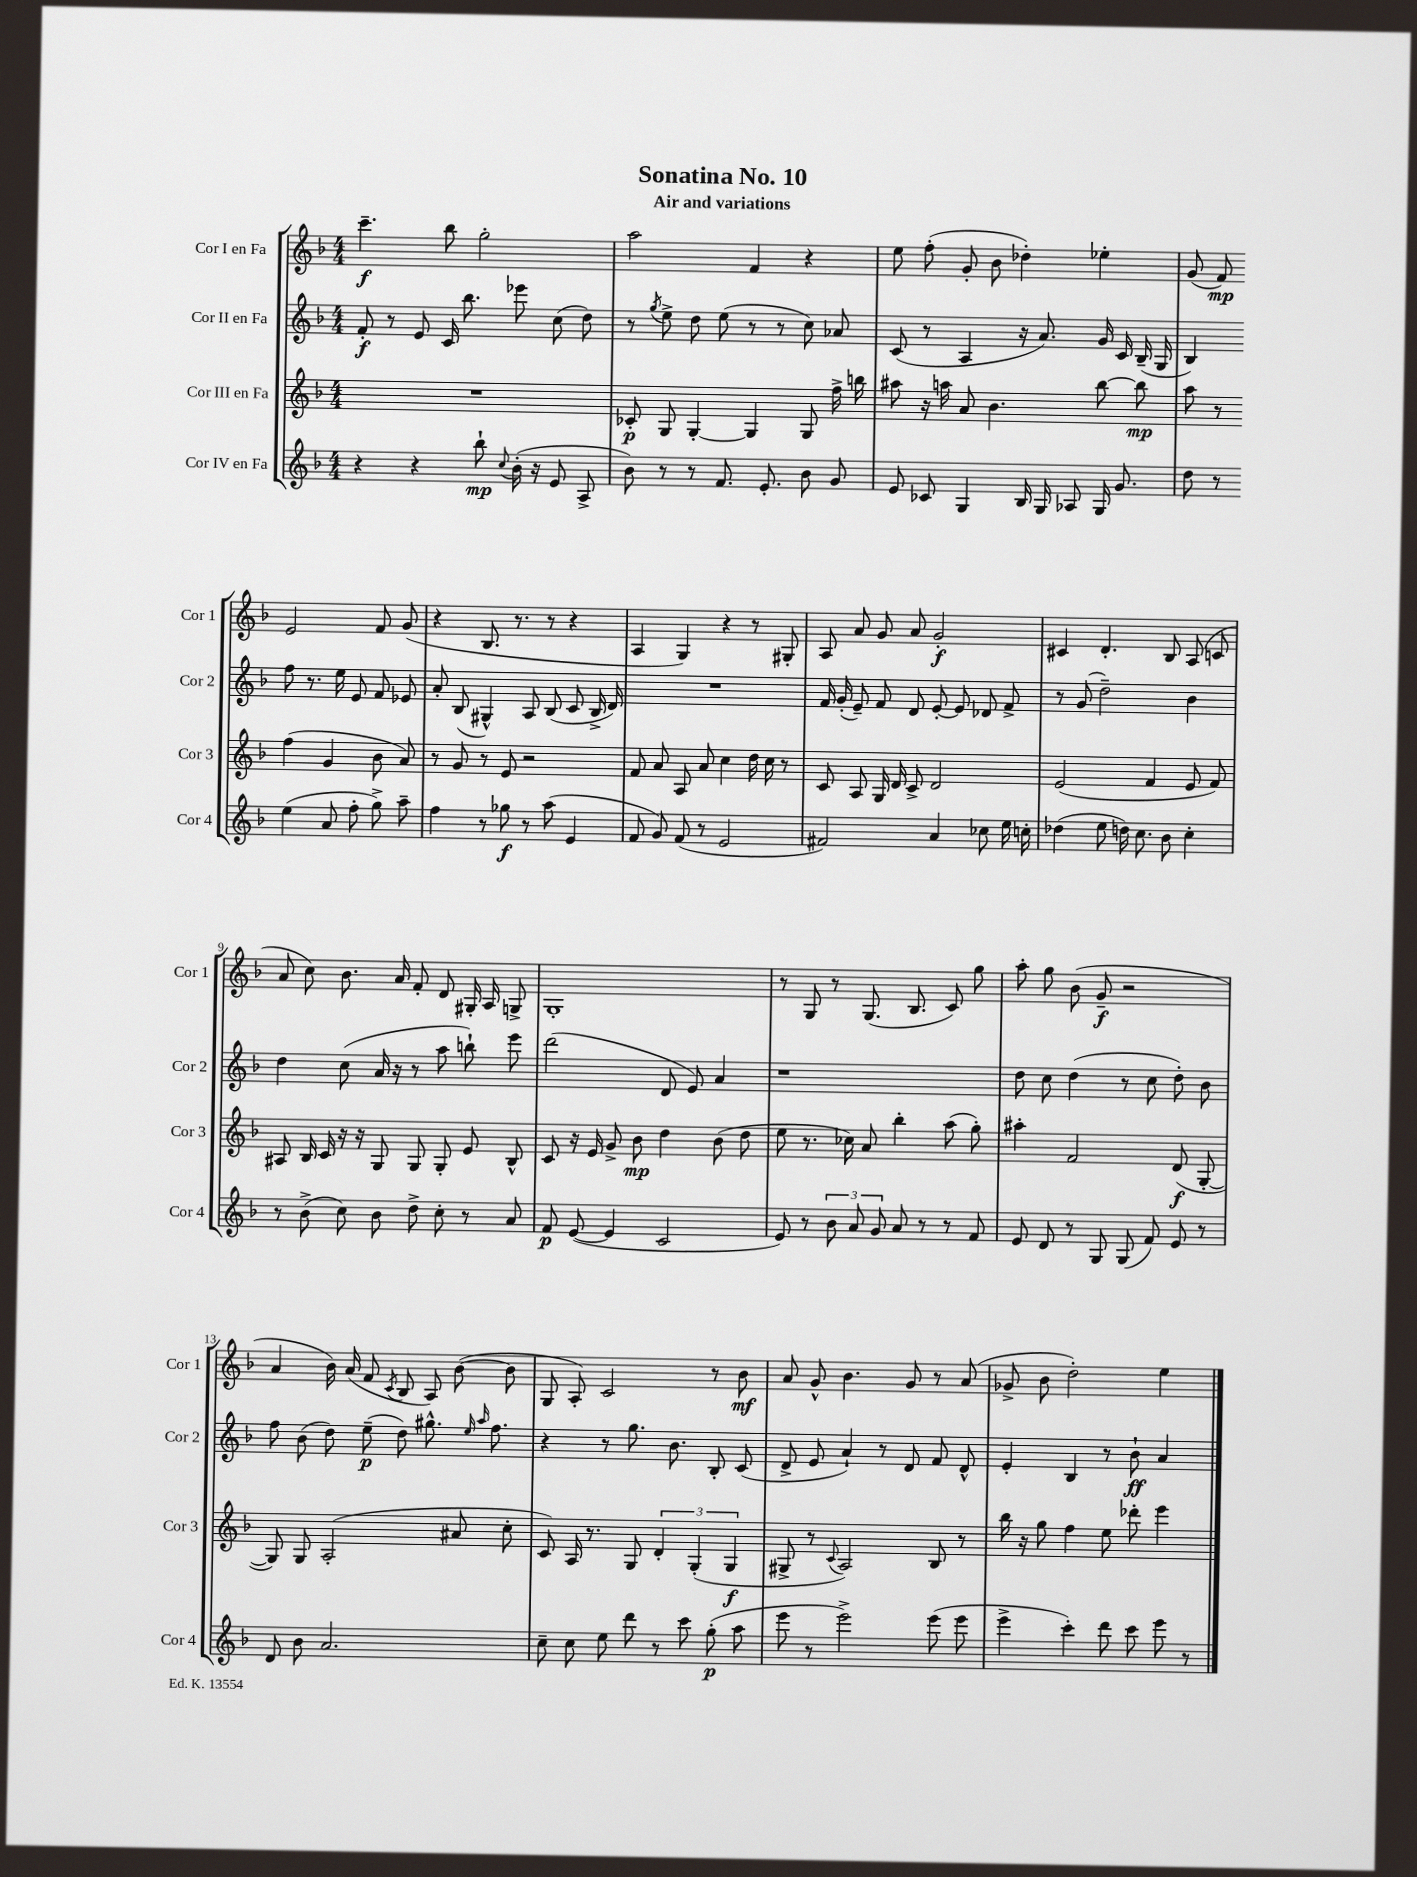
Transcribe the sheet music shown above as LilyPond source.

\header { title = "Sonatina No. 10" subtitle = "Air and variations" }
<<
\new StaffGroup <<
\new Staff = "s0" \with { instrumentName = "Cor I en Fa" shortInstrumentName = "Cor 1" } {
    \clef treble \key f \major \numericTimeSignature \time 4/4
    \autoBeamOff c'''4.--\f bes''8 g''2-. |
    a''2 f'4 r4 |
    e''8 f''8-.( g'8-. bes'8 des''4-.) ees''4-. |
    g'8( f'8\mp) e'2 f'8 g'8( |
    r4 bes8. r8. r8 r4 |
    a4 g4) r4 r8 gis8-. |
    a8 a'8 g'8 a'8 g'2-.\f |
    cis'4 d'4.-. bes8 a8( c'8 |
    a'8 c''8) bes'8. a'16 f'8-. d'8 gis16-. a16 g8-> |
    g1-. |
    r8 g8 r8 g8.( bes8. c'8) g''8 |
    a''8-. g''8 bes'8( g'8--\f r2 |
    a'4 bes'16) a'16( f'8 \acciaccatura { c'8 } bes8 a8) bes'8~( bes'8 |
    g8 a8-.) c'2 r8 bes'8\mf |
    a'8 g'8-^ bes'4. g'8 r8 a'8( |
    ges'8-> bes'8 d''2-.) e''4 \bar "|." |
}
\new Staff = "s1" \with { instrumentName = "Cor II en Fa" shortInstrumentName = "Cor 2" } {
    \clef treble \key f \major \numericTimeSignature \time 4/4
    \autoBeamOff f'8-.\f r8 e'8 c'16 bes''8. ees'''8 c''8( d''8) |
    r8 \acciaccatura { g''8 } e''8-> d''8 e''8( r8 r8 c''8) aes'8 |
    c'8( r8 a4 r16 a'8.) g'16 c'16 bes16--( g16 |
    bes4) f''8 r8. e''16 e'8 f'8 ees'8 |
    a'8-. bes8( gis4-^) a8 bes8( c'8 bes16-> d'16) |
    R1 |
    f'16 g'16-.( e'8--) f'8 d'8 e'8~-. e'8 des'8 f'8-> |
    r8 g'8( d''2--) bes'4 |
    d''4 c''8( a'16 r16 r8 a''8 b''8-!) e'''8 |
    d'''2( d'8 e'8) a'4 |
    r1 |
    d''8 c''8 d''4( r8 c''8 d''8-.) bes'8 |
    f''8 bes'8( d''8) e''8--\p( d''8) gis''8.-^ \grace { e''16 a''16 } f''8. |
    r4 r8 g''8. bes'8. bes8-. c'8( |
    d'8-> e'8 a'4-!) r8 d'8 f'8 d'8-^ |
    e'4-. bes4 r8 bes'8-!\ff a'4 \bar "|." |
}
\new Staff = "s2" \with { instrumentName = "Cor III en Fa" shortInstrumentName = "Cor 3" } {
    \clef treble \key f \major \numericTimeSignature \time 4/4
    \autoBeamOff R1 |
    ces'8-.\p g8 g4~-. g4 g8 f''16-> b''16 |
    ais''8 r16 a''16 a'8 bes'4. bes''8~ bes''8\mp |
    a''8 r8 f''4( g'4 bes'8 a'8) |
    r8 g'8 r8 e'8 r2 |
    f'8 a'8 a8 a'8 c''4 d''16 c''16 r8 |
    c'8 a8 g16 d'16 c'8-> d'2 |
    e'2( f'4 e'8 f'8) |
    ais8 bes16 c'16 r16 r16 g8 g8 g8-. e'8 bes8-^ |
    c'8 r16 e'16 g'8-> bes'8\mp d''4 bes'8( d''8 |
    e''8 r8. ces''16) a'8 bes''4-. a''8( g''8-.) |
    ais''4-. f'2 d'8\f( g8~-. |
    g8) g8 a2-.( ais'8 c''8-. |
    c'8) a16 r8. g8 \tuplet 3/2 { d'4-. g4-.( g4\f } |
    gis8-> r8 \appoggiatura { c'8 } a2) bes8 r8 |
    bes''16 r16 g''8 f''4 e''8 des'''8-. e'''4 \bar "|." |
}
\new Staff = "s3" \with { instrumentName = "Cor IV en Fa" shortInstrumentName = "Cor 4" } {
    \clef treble \key f \major \numericTimeSignature \time 4/4
    \autoBeamOff r4 r4 bes''8-!\mp \appoggiatura { c''8 } bes'16-.( r16 e'8 a8-> |
    bes'8) r8 r8 f'8. e'8.-. bes'8 g'8 |
    e'8 ces'8 g4 bes16 g16 aes8 g16 g'8. |
    d''8 r8 e''4( a'8 f''8-. g''8->) a''8-- |
    f''4 r8 ges''8\f r8 a''8( e'4 |
    f'8 g'8) f'8( r8 e'2 |
    fis'2) a'4 ces''8 e''16 c''16-. |
    des''4( e''8 d''16) c''8. bes'8 c''4-. |
    r8 bes'8->( c''8) bes'8 d''8-> c''8-. r8 a'8 |
    f'8\p e'8~( e'4 c'2 |
    e'8) r8 \tuplet 3/2 { bes'8 a'8 g'8 } a'8 r8 r8 f'8 |
    e'8 d'8 r8 g8 g8( f'8) e'8 r8 |
    d'8 bes'8 a'2. |
    c''8-- c''8 e''8 d'''8 r8 c'''8 g''8-.\p( a''8 |
    e'''8 r8 e'''2->) e'''8( e'''8 |
    e'''4-> c'''4-.) d'''8 c'''8 e'''8 r8 \bar "|." |
}
>>
>>
